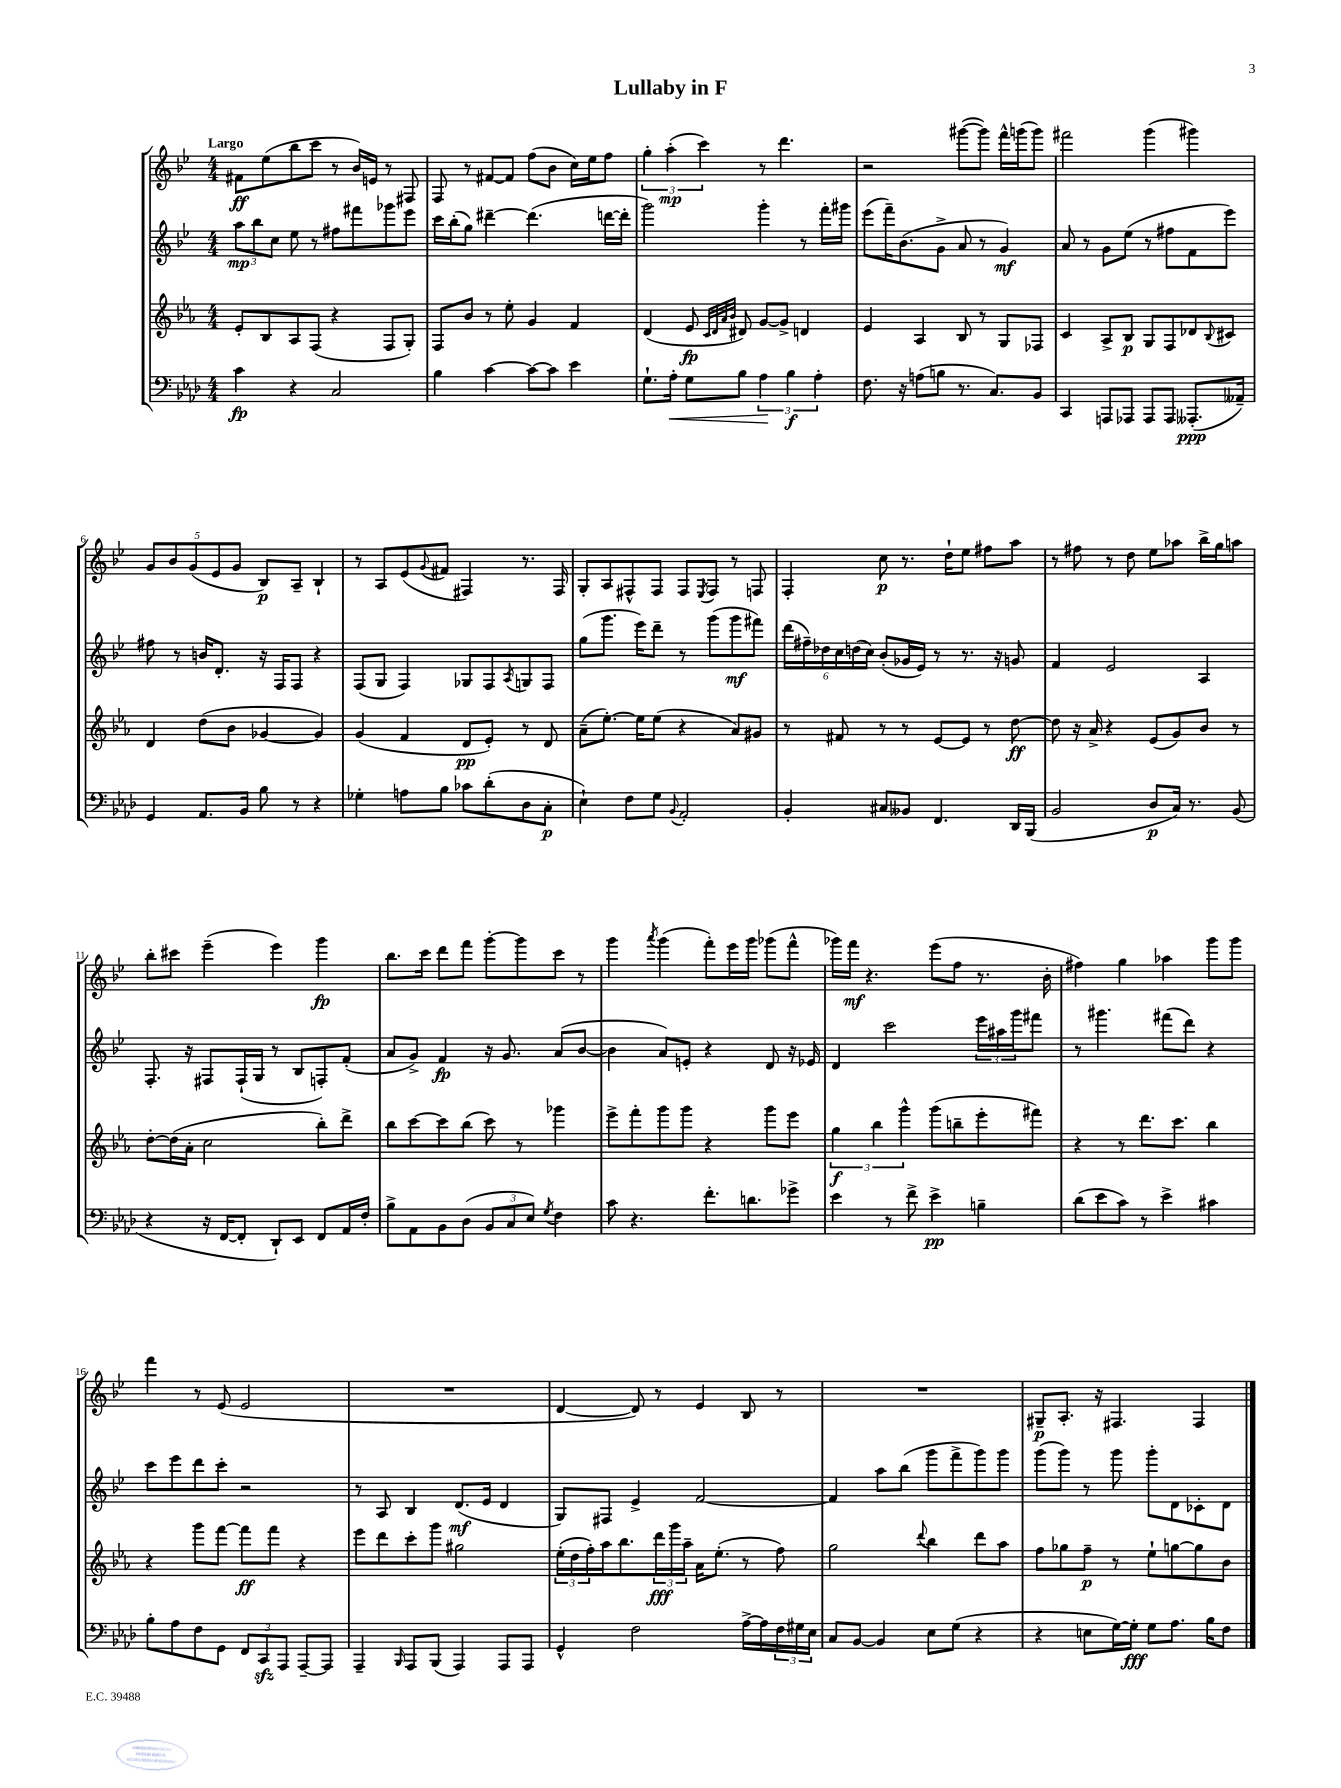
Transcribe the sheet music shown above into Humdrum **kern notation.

**kern	**kern	**kern	**kern
*staff4	*staff3	*staff2	*staff1
*clefF4	*clefG2	*clefG2	*clefG2
*k[b-e-a-d-]	*k[b-e-a-]	*k[b-e-]	*k[b-e-]
*M4/4	*M4/4	*M4/4	*M4/4
4c	8e-'	12aa	8f#
.	.	12bb-	.
.	8B-	.	(8ee-
.	.	12cc	.
4r	8A-	8ee-	8bb-
.	(8F	8r	8ccc
2C	4r	8ff#	8r
.	.	8fff#	16b-)
.	.	.	16e
.	8F	8ggg-	8r
.	8G')	8eee-	8F#
=	=	=	=
4B-	8F	16ccc	8F
.	.	(16bb-'	.
.	8b-	8gg)	8r
[4c	8r	[4ddd#~	[8f#
.	8ee-'	.	8f#]
8c_	4g	(4.ddd#]	(8ff
8c]	.	.	8b-
4e-	4f	.	16cc)
.	.	.	16ee-
.	.	[16ddd	8ff
.	.	16ddd']	.
=	=	=	=
8.G`	(4d	2ggg)	6gg'
.	.	.	(6aa'
16A-'	.	.	.
8G	8e-	.	.
.	.	.	6ccc)
.	32qqc	.	.
.	32qqd	.	.
.	32qqa-	.	.
.	32qqb-	.	.
8B-	8d#)	.	.
6A-	[8g	4ggg'	8r
.	8g^]	.	4.ddd
6B-	.	.	.
.	4d	8r	.
6A-'	.	.	.
.	.	16fff'	.
.	.	16ggg#	.
=	=	=	=
8.F	4e-	(8eee-	2r
.	.	16fff~)	.
16r	.	(8.b-	.
(8A	4A-	.	.
8B	.	8g^	.
8.r	8B-	8a	([8ggg#
.	8r	8r	8ggg#])
8.C)	.	.	.
.	8G	4g)	16fff^^
.	.	.	(16ggg
8BB-	8F-	.	8ggg)
=	=	=	=
4CC	4c	8a	2fff#
.	.	8r	.
8AAA	8A-^	8g	.
8AAA-	8B-	(8ee-	.
8AAA-	8G	8r	(4ggg
8AAA-	8F	8ff#	.
(8.AAA--'	8d-	8f	4ggg#)
.	8qqB-	.	.
.	8c#	8eee-)	.
16AA--~)	.	.	.
=	=	=	=
4GG	4d	8ff#	10g
.	.	.	10b-
.	.	8r	.
.	.	.	(10g
8.AA-	(8dd	16b	.
.	.	.	10e-
.	.	8.d'	.
.	8b-	.	.
.	.	.	10g
16BB-	.	.	.
8B-	[4g-	16r	8B-)
.	.	16F	.
8r	.	8F	8A~
4r	4g-])	4r	4B-`
=	=	=	=
4G-'	(4g	(8F	8r
.	.	8G	8A
8A	4f	4F)	(8e-
.	.	.	8qqg
8B-	.	.	8f#
8c-	8d	8G-	4F#)
(8d-'	8e-')	8F	.
.	.	8qA	.
8D-	8r	8G	8.r
8C'	8d	8F	.
.	.	.	16F#
=	=	=	=
4E-`)	(8a-~	(8gg	8G'
.	[8.ee-')	8.ggg	8A
8F	.	.	8F#^^
.	16ee-]	16eee-)	.
8G	(8ee-	8ddd~	8F#
8qqBB-	.	.	.
2AA-'	4r	8r	8F#
.	.	.	8qE-
.	.	(8ggg	8F#
.	8a-)	8ggg	8r
.	8g#	8fff#)	8F
=	=	=	=
4BB-'	8r	(24ddd	4F'
.	.	24ff#~)	.
.	.	24dd-	.
.	8f#	24cc	.
.	.	(24dd	.
.	.	24cc)	.
8C#	8r	(8b-'	8cc
8BB--	8r	16g-	8.r
.	.	16e-)	.
4.FF	[8e-	8r	.
.	.	.	16dd`
.	8e-]	8.r	8ee-
.	8r	.	8ff#
.	.	16r	.
16DD-	[8dd	8g	8aa
(16BBB-	.	.	.
=	=	=	=
2BB-	8dd]	4f	8r
.	16r	.	8ff#
.	16a-^	.	.
.	4r	2e-	8r
.	.	.	8dd
8D-	(8e-	.	8ee-
16C)	8g)	.	8aa-
8.r	.	.	.
.	8b-	4A	16bb-^
.	.	.	16gg
(8BB-	8r	.	8aa
=	=	=	=
4r	[8dd'	8.F'	8bb-'
.	(16dd]	.	8ccc#
.	16a-'	16r	.
16r	2cc	8F#	(4eee-~
[16FF	.	.	.
8FF']	.	(16F#`	.
.	.	16G	.
8DD-`)	.	8r	4eee-)
8EE-	.	8B-	.
8FF	8bb-')	8F')	4ggg
16AA-	8ddd^	(8f'	.
16F'	.	.	.
=	=	=	=
8B-^	8bb-	8a	8.bb-
8AA-	[8ccc	8g^)	.
.	.	.	16ccc
8BB-	8ccc]	4f	8ddd
(8D-	(8bb-	.	8fff
12BB-	8ccc)	16r	[8ggg'
.	.	8.g	.
12C	.	.	.
.	8r	.	8ggg]
12E-)	.	.	.
8qG	.	.	.
4F	4ggg-	(8a	8ccc
.	.	[8b-	8r
=	=	=	=
8c	8eee-^	4b-]	4ggg
4.r	8fff'	.	.
.	.	.	8qaaa
.	8ggg	8a)	(4ggg
.	8ggg	8e'	.
8.f'	4r	4r	8fff')
.	.	.	16eee-
8.d	.	.	16ggg
.	8ggg	8d	(8ggg-
8g-^	8eee-	16r	8fff^^
.	.	16e-	.
=	=	=	=
4e-	6gg	4d	16ggg-)
.	.	.	16fff
.	.	.	4.r
.	6bb-	.	.
8r	.	2ccc	.
.	6ggg^^	.	.
8f^	.	.	.
4e-^	(8ggg	.	(8eee-
.	8bb~	.	8ff
4B~	8eee-'	24eee-	8.r
.	.	24aa#	.
.	.	24ggg	.
.	8fff#)	8fff#	.
.	.	.	16b-'
=	=	=	=
(8d-	4r	8r	4ff#)
8e-	.	4.ggg#	.
8c)	8r	.	4gg
8r	8.ddd	.	.
4e-^	.	(8fff#	4aa-
.	8.ccc	.	.
.	.	8ddd)	.
4c#	4bb-	4r	8ggg
.	.	.	8ggg
=	=	=	=
8B-'	4r	8ccc	4fff
8A-	.	8eee-	.
8F	8ggg	8ddd	8r
8GG	[8fff	8ccc'	(8e-
12FF	8fff]	2r	2e-
12CC	.	.	.
.	8fff	.	.
12AAA-	.	.	.
[8AAA-~	4r	.	.
8AAA-]	.	.	.
=	=	=	=
4AAA-~	8eee-	8r	1r
.	8ddd	8A	.
16qqBBB-	.	.	.
8AAA-	8ccc'	4B-	.
(8BBB-	8ggg	.	.
4AAA-)	2gg#	(8.d	.
.	.	16e-	.
8AAA-	.	4d	.
8AAA-	.	.	.
=	=	=	=
4GG^^	(24ee-'	8G)	[4d
.	24dd	.	.
.	24ff')	.	.
.	16aa-	8F#	.
.	8.bb-	.	.
2F	.	4e-^	8d])
.	24ddd	.	8r
.	24ggg	.	.
.	24aa-~	.	.
.	16a-	[2f	4e-
.	(8.ee-'	.	.
[16A-^	8r	.	8B-
16A-]	.	.	.
24F	8ff)	.	8r
24G#	.	.	.
24E-	.	.	.
=	=	=	=
8C	2gg	4f]	1r
[8BB-	.	.	.
4BB-]	.	8aa	.
.	.	(8bb-	.
.	8qqddd	.	.
8E-	4bb-	8ggg	.
(8G	.	8fff^	.
4r	8ddd	8ggg)	.
.	8aa-	8ggg	.
=	=	=	=
4r	8ff	(8ggg	8G#~
.	8gg-	8ggg)	8.A'
8E	8ff~	8r	.
.	.	.	16r
[16G)	8r	8ggg	4.F#
16G']	.	.	.
8G	8ee-`	8ggg'	.
8.A-	[8gg	8d	.
.	8gg]	8c-'	4F#
16B-	.	.	.
8F	8b-	8d	.
==	==	==	==
*-	*-	*-	*-
